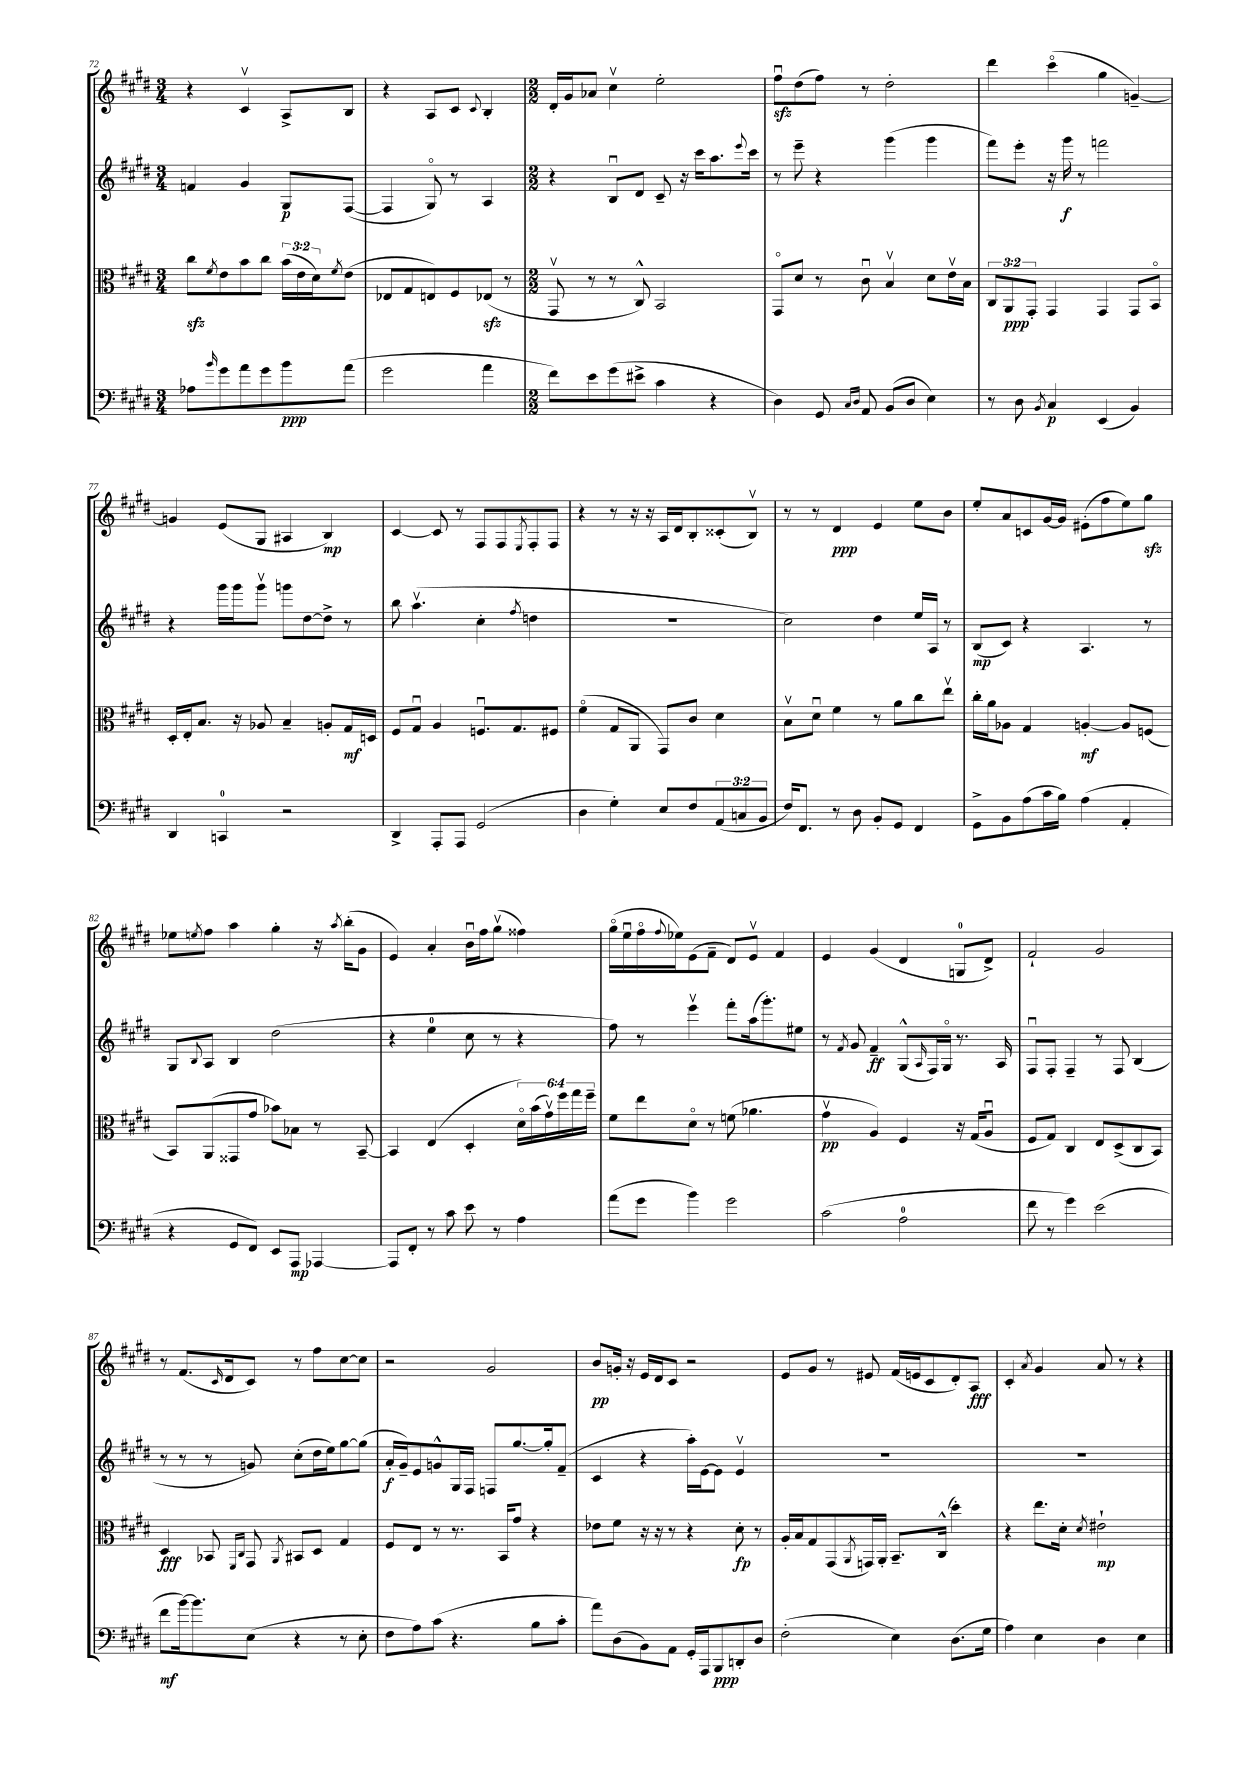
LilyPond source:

<<
\new StaffGroup <<
\new Staff = "s0" {
    \clef treble \key e \major \numericTimeSignature \time 3/4
    r4 cis'4\upbow a8-> b8 |
    r4 a8 cis'8 \appoggiatura { cis'8 } b4-. |
    \numericTimeSignature \time 2/2 dis'16-. gis'16 aes'8 cis''4\upbow e''2-. |
    fis''8\downbow\sfz dis''8( fis''8) r8 dis''2-. |
    dis'''4 cis'''4\flageolet( gis''4 g'4~--) |
    g'4 e'8( gis8 ais4 b4\mp) |
    cis'4~ cis'8 r8 fis8 fis8 \acciaccatura { e8 } fis8-. fis8 |
    r4 r8 r16 r16 a16 dis'16 b8-. cisis'8-.( b8\upbow) |
    r8 r8 dis'4\ppp e'4 e''8 b'8 |
    e''8-. a'8 c'8 gis'16~ gis'16 eis'8-.( fis''8 e''8) gis''8\sfz |
    ees''8 \acciaccatura { e''8 } fis''8 a''4 gis''4-. r16 \acciaccatura { a''8 } b''16-.( gis'8 |
    e'4) a'4-. b'16\downbow fis''16 gis''8\upbow( fisis''4) |
    gis''16\flageolet( e''16\downbow fis''16\flageolet \appoggiatura { fis''8 } ees''16) e'8( fis'8-- dis'8) e'8\upbow fis'4 |
    e'4 gis'4( dis'4 g8-0 dis'8->) |
    fis'2-! gis'2 |
    r8 fis'8.( \grace { cis'16 } dis'16 cis'8) r8 fis''8 cis''8~ cis''8 |
    r2 gis'2 |
    b'8\pp g'16-. r16 e'16 dis'16 cis'8 r2 |
    e'8 gis'8 r8 eis'8 fis'16( e'16 cis'8 dis'8-.) a8\fff |
    cis'4-. \acciaccatura { a'8 } gis'4 a'8 r8 r4 \bar "|." |
}
\new Staff = "s1" {
    \clef treble \key e \major \numericTimeSignature \time 3/4
    f'4 gis'4 gis8\p fis8~( |
    fis4 gis8\flageolet) r8 a4 |
    \numericTimeSignature \time 2/2 r4 b8\downbow dis'8 cis'8-- r16 cis'''16 a''8. \appoggiatura { e'''8 } cis'''16 |
    r8 e'''8-- r4 gis'''4( gis'''4 |
    fis'''8) e'''8-. r16 gis'''16\f r8 f'''2 |
    r4 gis'''16 gis'''16 gis'''8\upbow g'''8 dis''8~ dis''8-> r8 |
    b''8 a''4.\upbow( cis''4-. \acciaccatura { fis''8 } d''4 |
    R1 |
    cis''2) dis''4 e''16 a16 r8 |
    b8\mp( cis'8) r4 a4. r8 |
    gis8 \appoggiatura { b8 } a8 b4 dis''2( |
    r4 e''4-0 cis''8 r8 r4 |
    fis''8) r8 e'''4\upbow fis'''8-. a''16( gis'''8.-.) eis''8 |
    r8 \acciaccatura { fis'8 } gis'8 fis'4--\ff gis8-^( \grace { a16 } fis16) gis16\flageolet r8. a16 |
    fis8\downbow fis8-. fis4-- r8 fis8 b4( |
    r8 r8 r8 g'8) cis''8-.( dis''16 e''16) gis''8~ gis''8( |
    a'16-.\f gis'16--) e'8 g'8-^ gis16 fis16 f8 gis''8.~ gis''16-. fis'8--( |
    cis'4 r4 a''16-.) e'16~ e'8 e'4\upbow |
    R1 |
    R1 \bar "|." |
}
\new Staff = "s2" {
    \clef alto \key e \major \numericTimeSignature \time 3/4 \override Staff.TupletNumber.text = #tuplet-number::calc-fraction-text
    cis''8\sfz \acciaccatura { fis'8 } e'8 b'8 cis''8 \tuplet 3/2 { b'16( e'16 dis'16) } \acciaccatura { fis'8 } e'8( |
    ees8 gis8 e8) fis8 ees8\sfz( r8 |
    \numericTimeSignature \time 2/2 gis,8\upbow r8 r8 cis8-^) b,2 |
    gis,8\flageolet dis'8 r8 cis'8\downbow b4\upbow dis'8 e'16\upbow b16 |
    \tuplet 3/2 { cis8 a,8\ppp gis,8-. } gis,4 gis,4 gis,8 b,8\flageolet |
    dis16-. e16-. b8. r16 aes8 b4-- a8-. gis16\mf d16 |
    fis8 gis8\downbow a4 f8.\downbow gis8. fis8 |
    fis'4\flageolet( gis8 a,8 gis,8) cis'8 dis'4 |
    b8\upbow dis'8\downbow fis'4 r8 a'8 cis''8 e''8\upbow |
    cis''16-. a'16 aes8 gis4 a4~-.\mf a8 f8( |
    b,8) a,8( gisis,8 gis'8 bes'8) bes8 r8 b,8~-- |
    b,4 e4( dis4-. \tuplet 6/4 { dis'16\flageolet) b'16( gis'16\upbow) fis''16 gis''16 fis''16-- } |
    fis'8 e''8 dis'8\flageolet r8 f'8( aes'4. |
    gis'4\upbow\pp a4) fis4 r16 gis16( a8\downbow |
    fis8 gis8) cis4 e8 dis8->( cis8 b,8) |
    dis4\fff bes,8 \grace { fis,16 cis16 } gis,8 \acciaccatura { a,8 } bis,8 dis8 gis4 |
    fis8 e8 r8 r8. b,16 gis'8 r4 |
    ees'8 fis'8 r16 r16 r8 r4 dis'8-.\fp r8 |
    a16-. b16 gis8 gis,8( \acciaccatura { a,8 } g,16) a,16-. b,8.-- cis16-^( dis''4-.) |
    r4 e''8. dis'16-. \acciaccatura { dis'8 } eis'2-!\mp \bar "|." |
}
\new Staff = "s3" {
    \clef bass \key e \major \numericTimeSignature \time 3/4 \override Staff.TupletNumber.text = #tuplet-number::calc-fraction-text
    aes8 \grace { b'16 } gis'8 a'8 gis'8 b'8\ppp a'8( |
    gis'2 a'4 |
    \numericTimeSignature \time 2/2 fis'8) e'8 gis'8( eis'8-> cis'4 r4 |
    dis4) gis,8 \grace { cis16 dis16 } a,8 b,8( dis8 e4) |
    r8 dis8 \acciaccatura { b,8 } cis4\p e,4( b,4) |
    dis,4 c,4-0 r2 |
    dis,4-> a,,8-. a,,8 gis,2( |
    dis4 gis4-.) e8 fis8 \tuplet 3/2 { a,8( c8 b,8 } |
    fis16) fis,8. r8 dis8 b,8-. gis,8 fis,4 |
    gis,8-> b,8 a8( cis'16 b16) a4( a,4-. |
    r4 gis,8 fis,8) e,8 a,,8\mp aes,,4~ |
    aes,,8 fis,8-. r8 cis'8 e'8 r8 a4 |
    a'8( gis'8 b'4) gis'2 |
    cis'2( a2-0 |
    fis'8 r8 gis'4) e'2( |
    fis'8\mf b'16~) b'8. e8( r4 r8 e8-. |
    fis8 a8) cis'8( r4. b8 cis'8-. |
    a'8) dis8( b,8) a,8 gis,16-. a,,16 b,,8\ppp d,8-. dis8 |
    fis2-.( e4) dis8.( gis16 |
    a4) e4 dis4 e4 \bar "|." |
}
>>
>>
\layout { \context { \Score currentBarNumber = #72 } }
